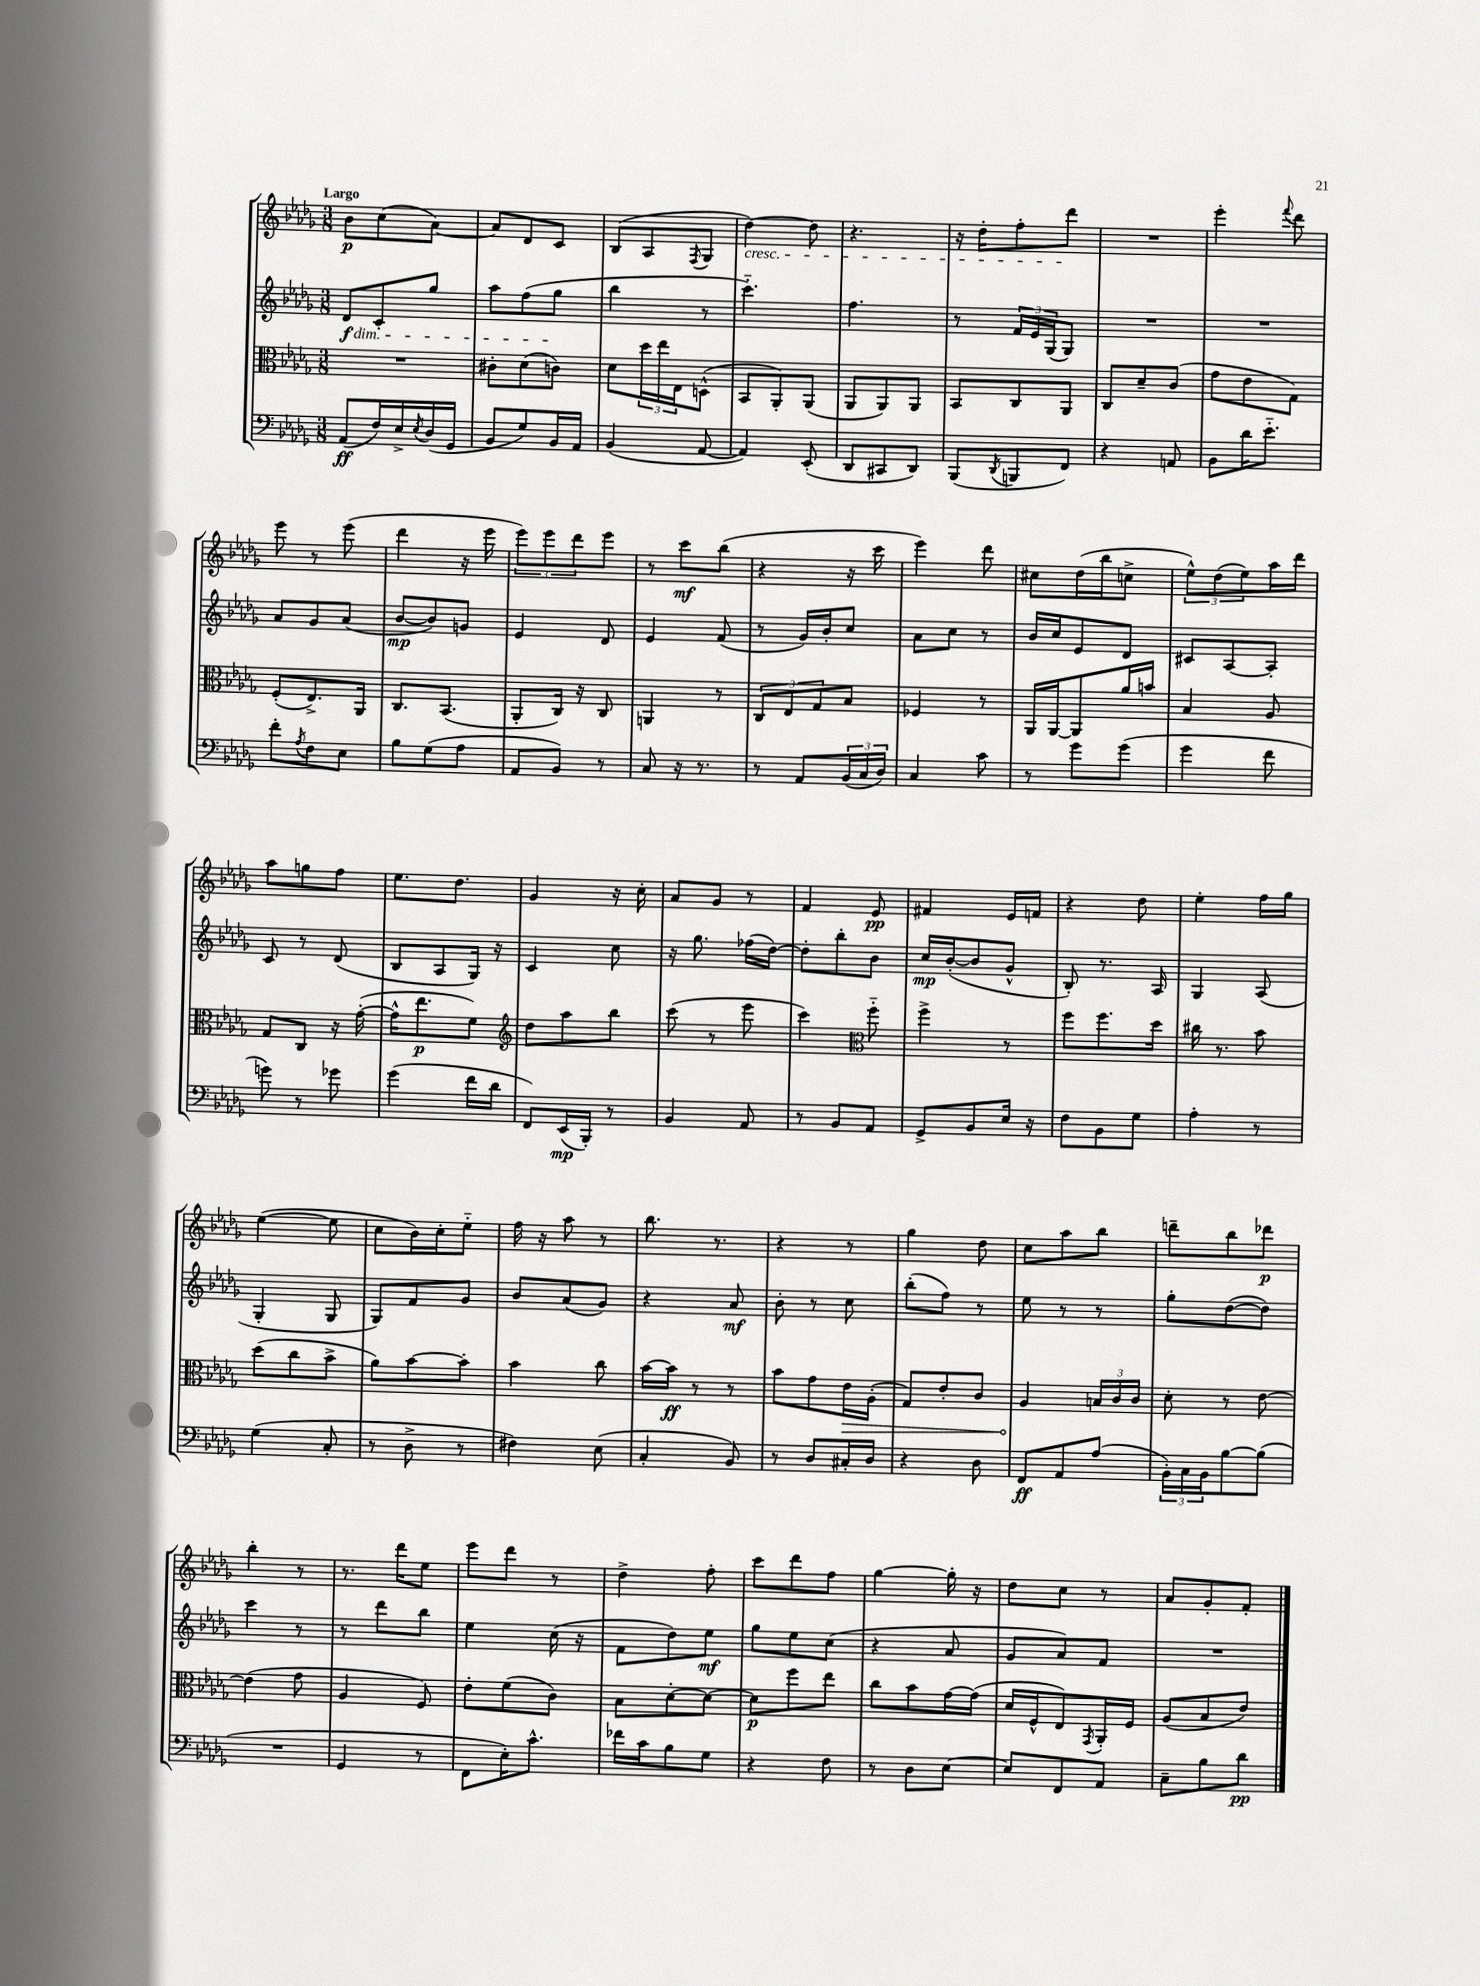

**kern	**kern	**kern	**kern
*staff4	*staff3	*staff2	*staff1
*clefF4	*clefC3	*clefG2	*clefG2
*k[b-e-a-d-g-]	*k[b-e-a-d-g-]	*k[b-e-a-d-g-]	*k[b-e-a-d-g-]
*M3/8	*M3/8	*M3/8	*M3/8
(8AA-	4.r	8d-	8b-
16F)	.	8c'	(8cc
16E-^	.	.	.
8qE-	.	.	.
(16D-	.	8gg-	[8a-)
16GG-	.	.	.
=	=	=	=
8BB-	8c#'	8aa-	8a-]
8G-)	(8d-	(8ff	8d-
16BB-	8c)	8gg-	8c
16AA-	.	.	.
=	=	=	=
(4BB-	8d-	4bb-	(8B-
.	24dd-	.	8A-
.	24ee-	.	.
.	24E-	.	.
.	.	.	8qF
[8AA-	(8D^^	8r	8G-
=	=	=	=
4AA-])	8BB-	4.ccc'~)	[4dd-)
.	8AA-')	.	.
(8EE-'	(8AA-	.	8dd-]
=	=	=	=
8DD-	8AA-	4.ff	4.r
8CC#	8AA-)	.	.
8DD-)	8AA-	.	.
=	=	=	=
(8BBB-	8BB-	8r	16r
.	.	.	16dd-'
8qDD-	.	.	.
8BBB	8C	24f	8ff'
.	.	24e-	.
.	.	(24G-	.
8FF)	8AA-	8G-)	8ddd-
=	=	=	=
4r	8C	4.r	4.r
.	8d-~	.	.
8AA	(8c	.	.
=	=	=	=
8BB-	8g-	4.r	4eee-'
16d-	8e-	.	.
8.e-'~	.	.	.
.	.	.	8qqfff
.	8G-)	.	8ddd-
=	=	=	=
8f'	(8F'	8a-	8eee-
8qA-	.	.	.
8F	8.E-^)	8g-	8r
8E-	.	(8a-	(8eee-
.	16AA-	.	.
=	=	=	=
8B-	8.C	[8b-	4ddd-
(8G-	.	8b-])	.
.	(8.BB-	.	.
8A-	.	8g	16r
.	.	.	16eee-
=	=	=	=
8AA-	8AA-'	4e-	12eee-)
.	.	.	12eee-
8BB-)	16C)	.	.
.	.	.	12ddd-
.	16r	.	.
8r	8C	8d-	8eee-
=	=	=	=
8C	4AA	4e-	8r
16r	.	.	8ccc
8.r	.	.	.
.	8r	(8f	(8bb-
=	=	=	=
8r	12C	8r	4r
.	12E-	.	.
8AA-	.	16g-)	.
.	12G-	.	.
.	.	16b-'	.
(24BB-	8B-	8cc	16r
24C	.	.	.
.	.	.	16ccc
24D-)	.	.	.
=	=	=	=
4C	4F-	8a-	4eee-)
.	.	8cc	.
8c	8r	8r	8ddd-
=	=	=	=
8r	16AA-	16b-	8cc#
.	[16AA-	16cc	.
8g-	8AA-]	8e-	(16dd-
.	.	.	16bb-
(8g-	16a-	8d-	8cc^
.	16b	.	.
=	=	=	=
4g-	4B-	8c#	12ee-^^)
.	.	.	(12dd-
.	.	[8A-	.
.	.	.	12ee-)
8f	8A-	8A-']	16aa-
.	.	.	16ddd-
=	=	=	=
8g)	8G-	8c	8aa-
8r	8C	8r	8gg
8g-	16r	(8d-	8ff
.	([16g-'	.	.
=	=	=	=
(4g-	16g-^^]	8B-	8.ee-
.	8.ee-	.	.
.	.	8A-	.
.	.	.	8.dd-
16f	8f)	16G-)	.
16d-	.	16r	.
=	=	=	=
*	*clefG2	*	*
8FF)	8dd-	4c	4g-
(16EE-	8aa-	.	.
16BBB-')	.	.	.
8r	8bb-	8cc	16r
.	.	.	16cc'
=	=	=	=
4BB-	(8ccc	16r	8a-
.	.	8.gg-	.
.	8r	.	8g-
8AA-	8eee-	(16ff-	8r
.	.	[16dd-)	.
=	=	=	=
8r	4ccc)	8dd-']	4f
8BB-	.	8bb-'	.
*	*clefC3	*	*
8AA-	8ff'~	8b-	8e-
=	=	=	=
8GG-^	4ff^	16cc	4f#
.	.	([16b-'	.
8BB-	.	8b-]	.
16E-	8r	8g-^^	16e-
16r	.	.	16f
=	=	=	=
8F	8ff	8B-')	4r
8BB-	8.ff	8.r	.
8G-	.	.	8dd-
.	16dd-	16A-	.
=	=	=	=
4A-'	16cc#	4G-	4ee-'
.	8.r	.	.
8r	8b-	(8A-	16ff
.	.	.	16gg-
=	=	=	=
(4G-	(8dd-	4G-'	([4ee-
.	8cc	.	.
8C'	8b-^	8G-	8ee-]
=	=	=	=
8r	8a-)	8G-)	8cc
8D-^	[8b-	8f	16b-)
.	.	.	16cc'
8r	8b-']	8g-	8ee-'~
=	=	=	=
4F#)	4b-	8b-	16ff
.	.	.	16r
.	.	(8a-	8aa-
(8E-	8cc	8g-)	8r
=	=	=	=
4C'	[16b-	4r	8.bb-
.	16b-]	.	.
.	8r	.	.
.	.	.	8.r
8BB-)	8r	8a-	.
=	=	=	=
8r	8b-	8b-'	4r
8D-	8g-	8r	.
16C#'	16e-	8cc	8r
16D-	(16A-'	.	.
=	=	=	=
4r	8G-)	(8bb-'	4gg-
.	8e-'	8ff)	.
8D-	8c	8r	8dd-
=	=	=	=
8FF	4A-	8ee-	8cc
8AA-	.	8r	8aa-
(8A-	24B	8r	8bb-
.	24c	.	.
.	24c	.	.
=	=	=	=
24BB-')	8d-'	8gg-'	8ddd~
24C	.	.	.
24BB-	.	.	.
[8B-	8r	([8dd-	8bb-
(8B-]	[8e-	8dd-])	8ddd-
=	=	=	=
4.r	(4e-]	4ccc	4bb-'
.	8g-	8r	8r
=	=	=	=
4GG-	4A-	8r	8.r
.	.	8ddd-	.
.	.	.	16ddd-
8r	8F)	8bb-	8ee-
=	=	=	=
8FF	8e-'	4ee-	8eee-
16E-')	(8f	.	8ddd-
8.c^^	.	.	.
.	8c)	(16cc	8r
.	.	16r	.
=	=	=	=
16f-	8B-	8f	4dd-^
16c	.	.	.
8B-	[8d-'	8dd-)	.
8G-	8d-_	8ee-	8ff'
=	=	=	=
4r	8d-]	8gg-	8ccc
.	8ff	8ee-	8ddd-
8F	8ee-	(8cc	8ff
=	=	=	=
8r	8cc	4r	[4gg-
8D-	8b-	.	.
[8E-	[16g-	8a-	16gg-']
.	(16g-]	.	16r
=	=	=	=
8E-]	16d-	8g-	8dd-
.	16F^^	.	.
8FF	8E-)	8a-)	8cc
.	8qGG-	.	.
8AA-	16AA-'	8f	8r
.	16F	.	.
=	=	=	=
8C~	(8A-	4.r	8a-
8B-	8B-	.	8g-'
8d-	8e-)	.	8f'
==	==	==	==
*-	*-	*-	*-
